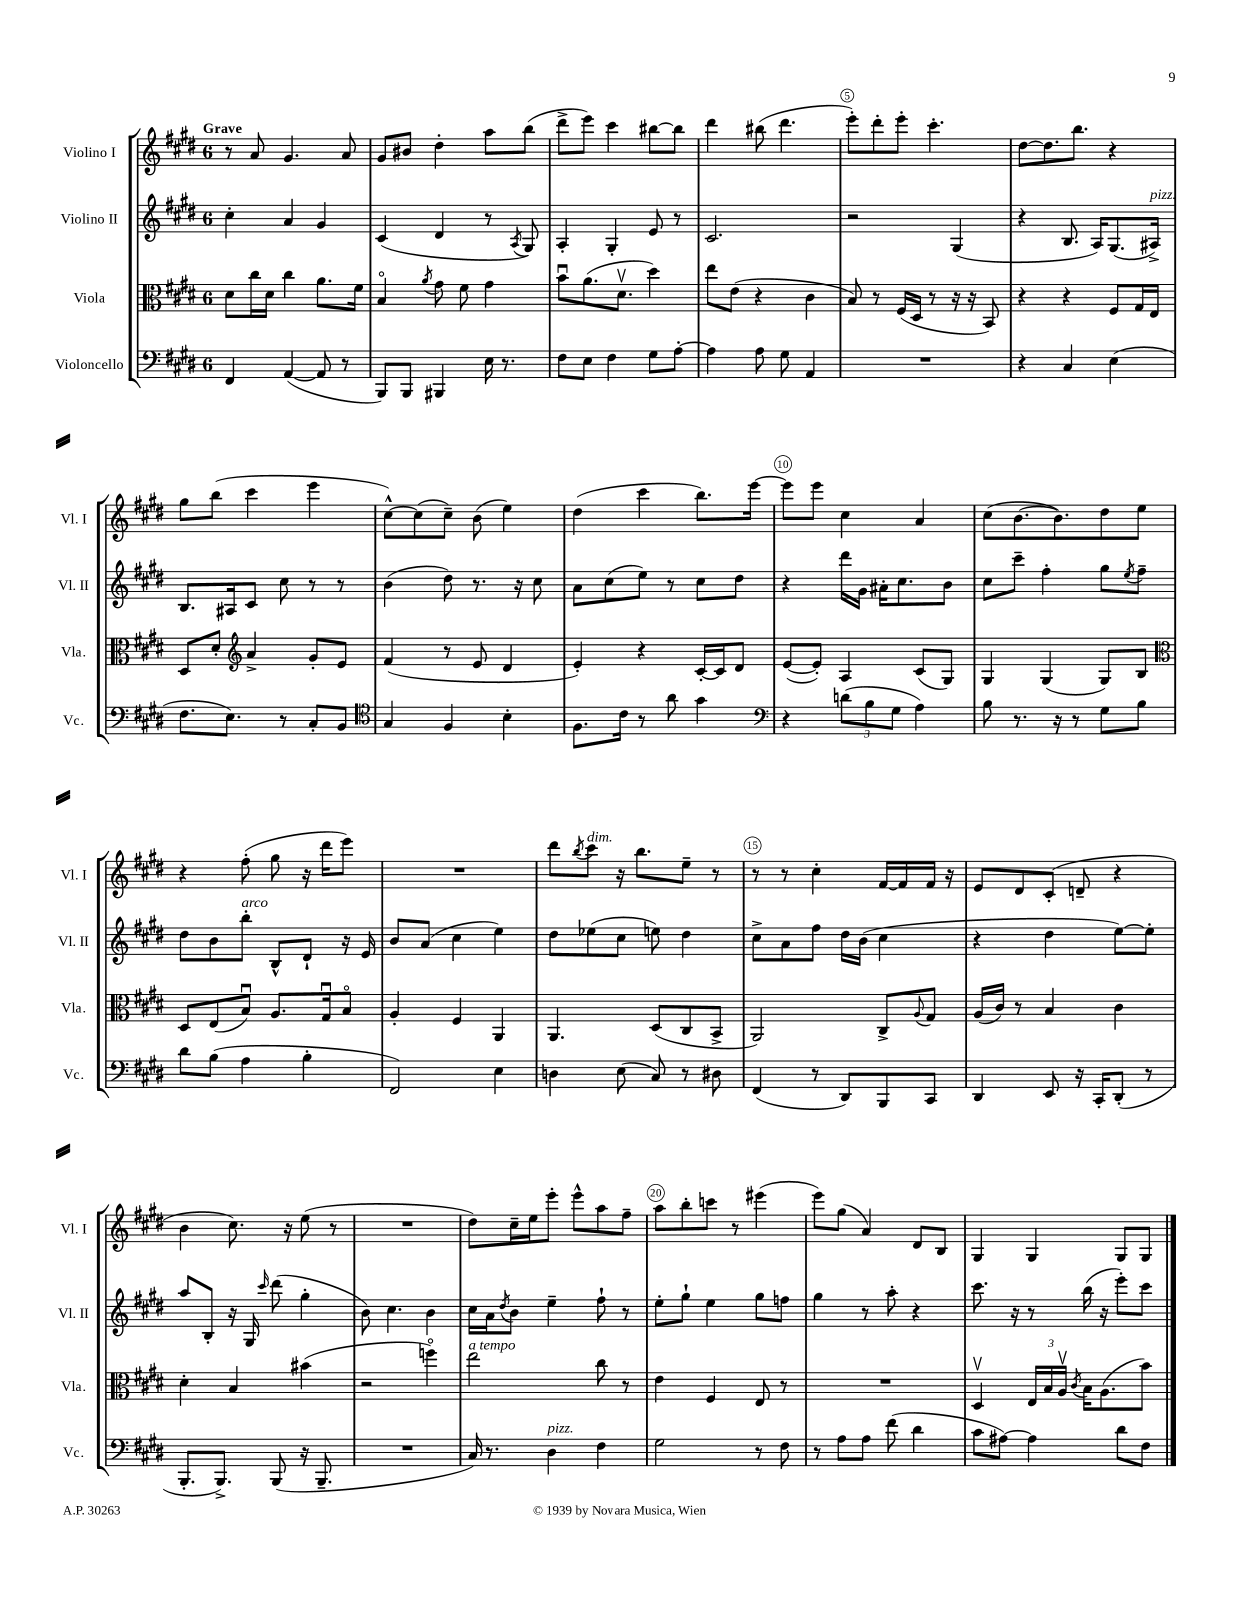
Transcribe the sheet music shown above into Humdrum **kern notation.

**kern	**kern	**kern	**kern
*part4	*part3	*part2	*part1
*staff4	*staff3	*staff2	*staff1
*I"Violoncello	*I"Viola	*I"Violino II	*I"Violino I
*I'Vc.	*I'Vla.	*I'Vl. II	*I'Vl. I
*clefF4	*clefC3	*clefG2	*clefG2
*k[f#c#g#d#]	*k[f#c#g#d#]	*k[f#c#g#d#]	*k[f#c#g#d#]
*M6/8	*M6/8	*M6/8	*M6/8
=1	=1	=1	=1
!	!	!	!LO:TX:a:B:t=Grave
4FF#/	8d#\L	4cc#'\	8r
.	16cc#\L	.	8a/
.	16d#\JJ	.	.
([4AA/	4cc#\	4a/	4.g#/
8AA/]	8.a\L	4g#/	.
8r	.	.	8a/
.	16f#\Jk	.	.
=2	=2	=2	=2
8BBB/L)	4B/	(4c#/	8g#/L
8BBB/J	.	.	8b#X/J
.	8qa/	.	.
4BBB#X/	8g#\	4d#/	4dd#'\
.	8f#\	.	.
16E\	4g#\	8r	8aa\L
8.r	.	.	.
.	.	8qA/	.
.	.	8G#/)	(8bb\J
=3	=3	=3	=3
8F#\L	8bu\L	4A'/	8ddd#^\L
8E\J	(8.a\	.	8eee\J)
4F#\	.	4G#'/	4ccc#\
.	8.d#v\J	.	.
8G#\L	4dd#\)	8e/	[8bb#X\L
[8A'\J	.	8r	8bb#\J]
=4	=4	=4	=4
4A\]	8ee\L	2.c#/	4ddd#\
.	(8e\J	.	.
8A\	4r	.	(8bb#X\
8G#\	.	.	4.ddd#\
4AA/	4c#\	.	.
=5	=5	=5	=5
2.r	8B/)	2r	8eee'\L)
.	8r	.	8ddd#'\
.	(16F#/LL	.	8eee'\J
.	16D#/JJ	.	.
.	8r	.	4.ccc#'\
.	16r	(4G#/	.
.	16r	.	.
.	8BB/)	.	.
=6	=6	=6	=6
4r	4r	4r	[8dd#\L
.	.	.	8.dd#\]
4C#/	4r	8.B/	.
.	.	.	8.bb\J
.	.	16A/KL)	.
(4E\	8F#/L	(8.G#/	4r
.	16G#/L	.	.
!	!	!LO:TX:a:i:t=pizz.	!
.	16E/JJ	16A#X^/Jk)	.
!!LO:LB:g=z
=7	=7	=7	=7
8.F#\L	8D#/L	8.B/L	8gg#\L
.	8d#'/J	.	(8bb\J
8.E\J)	.	16A#X/k	.
*	*clefG2	*	*
.	4a^/	8c#/J	4ccc#\
8r	.	8cc#\	.
8C#'/L	8g#'/L	8r	4eee\
8BB/J	8e/J	8r	.
=8	=8	=8	=8
*clefC4	*	*	*
4G#/	(4f#/	(4b\	[8cc#^^\L)
.	.	.	(8cc#\]
4F#/	8r	8dd#\)	8cc#~\J)
.	8e/	8.r	(8b\
4B'\	4d#/	.	4ee\)
.	.	16r	.
.	.	8cc#\	.
=9	=9	=9	=9
8.F#\L	4e'/)	8a\L	(4dd#\
.	.	(8cc#\	.
16c#\Jk	.	.	.
8r	4r	8ee\J)	4ccc#\
8a\	.	8r	.
4g#\	[16c#'/LL	8cc#\L	8.bb\L)
.	16c#/J]	.	.
.	8d#/J	8dd#\J	.
.	.	.	[16eee\Jk
=10	=10	=10	=10
*clefF4	*	*	*
4r	([8e/L	4r	8eee\L]
.	8e'/J])	.	8eee\J
(12dn\L	4A/	16ddd#\LL	4cc#\
.	.	16g#\JJ	.
12B\	.	.	.
.	.	16a#X'\KL	.
12G#\J	.	.	.
.	.	8.cc#\	.
4A\)	(8c#/L	.	4a/
.	8G#/J)	8b\J	.
=11	=11	=11	=11
8B\	4G#/	8cc#\L	(8cc#\L
8.r	.	8ccc#~\J	[8.b\
.	(4G#/	4ff#'\	.
16r	.	.	8.b\])
8r	.	.	.
8G#\L	8G#/L)	8gg#\L	8dd#\
.	.	8qee/	.
8B\J	8B/J	8ff#~\J	8ee\J
!!LO:LB:g=z
=12	=12	=12	=12
*	*clefC3	*	*
8d#\L	8D#/L	8dd#\L	4r
(8B\J	(8E/	8b\	.
!	!	!LO:TX:a:i:t=arco	!
4A\	8Bu/J)	8bb'\J	(8ff#'\
.	8.A/L	8B^^/L	8gg#\
4B'\	.	8d#`/J	16r
.	16G#u/k	.	16ddd#\KL
.	8B/J	16r	8eee\J)
.	.	16e/	.
=13	=13	=13	=13
2FF#/)	4A'/	8b/L	2.r
.	.	(8a/J	.
.	4F#/	4cc#\	.
4E\	4AA/	4ee\)	.
=14	=14	=14	=14
4Dn\	4.AA/	8dd#\L	8ddd#\L
.	.	.	8qbb/
!	!	!	!LO:TX:a:i:t=dim.
.	.	(8ee-X\	8ccc#\J
(8E\	.	8cc#\J	16r
.	.	.	8.bb\L
8C#/)	(8D#/L	8een\)	.
8r	8C#/	4dd#\	8ee~\J
8D#X\	8BB^/J	.	8r
=15	=15	=15	=15
(4FF#/	2AA/)	8cc#^\L	8r
.	.	8a\	8r
8r	.	8ff#\J	4cc#'\
8DD#/L)	.	16dd#\LL	.
.	.	(16b\JJ	.
8BBB/	8C#^/L	4cc#\	[16f#/LL
.	.	.	16f#/]
.	8qqA/	.	.
8CC#/J	8G#/J	.	16f#/JJ
.	.	.	16r
=16	=16	=16	=16
4DD#/	(16A/LL	4r	8e/L
.	16c#/JJ)	.	.
.	8r	.	8d#/
8EE/	4B/	4dd#\	(8c#'/J
16r	.	.	8dn~/
16CC#'/KL	.	.	.
(8DD#'/J	4c#\	[8ee\L)	4r
8r	.	8ee'\J]	.
!!LO:LB:g=z
=17	=17	=17	=17
8.BBB'/L	4d#'\	8aa/L	4b\
.	.	8B'/J	.
8.BBB^/J)	.	.	.
.	4B/	16r	8.cc#\)
.	.	16G#/	.
.	.	16qqccc#/	.
(8BBB/	.	(8ddd#\	.
.	.	.	16r
16r	(4b#X\	4gg#'\	(8ee\
8.BBB~/	.	.	.
.	.	.	8r
=18	=18	=18	=18
2.r	2r	8b\)	2.r
.	.	4.cc#\	.
.	4ffn\)	4b\	.
=19	=19	=19	=19
!	!LO:TX:a:i:t=a tempo	!	!
16C#/)	2ee\	16cc#\LL	8dd#\L)
8.r	.	16a\J	.
.	.	8qdd#/	.
.	.	8b\J	16cc#~\L
.	.	.	16ee\J
!LO:TX:a:i:t=pizz.	!	!	!
4D#\	.	4ee~\	8eee'\J
.	.	.	8eee^^\L
4F#\	8cc#\	8ff#`\	8aa\
.	8r	8r	8ff#~\J
=20	=20	=20	=20
2G#\	4e\	8ee'\L	8aa\L
.	.	8gg#`\J	8bb'\
.	4F#/	4ee\	8cccn\J
.	.	.	8r
8r	8E/	8gg#\L	(4eee#X\
8F#\	8r	8ffn\J	.
=21	=21	=21	=21
8r	2.r	4gg#\	8eee\L)
8A\L	.	.	(8gg#\J
8A\J	.	8r	4a/)
(8f#\	.	8aa'\	.
4d#\	.	4r	8d#/L
.	.	.	8B/J
=22	=22	=22	=22
8c#\L	4D#v/	8.ccc#\	4G#/
[8A#X\J)	.	.	.
.	.	16r	.
4A#\]	24E/LL	8r	4G#/
.	24B/	.	.
.	24Av/JJ	.	.
.	8qc#/	.	.
.	16B\KL	(16bb\	.
.	(8.A\	16r	.
8d#\L	.	8eee'\L)	8G#/L
8F#\J	8b\J)	8ccc#\J	8G#/J
==	==	==	==
*-	*-	*-	*-
